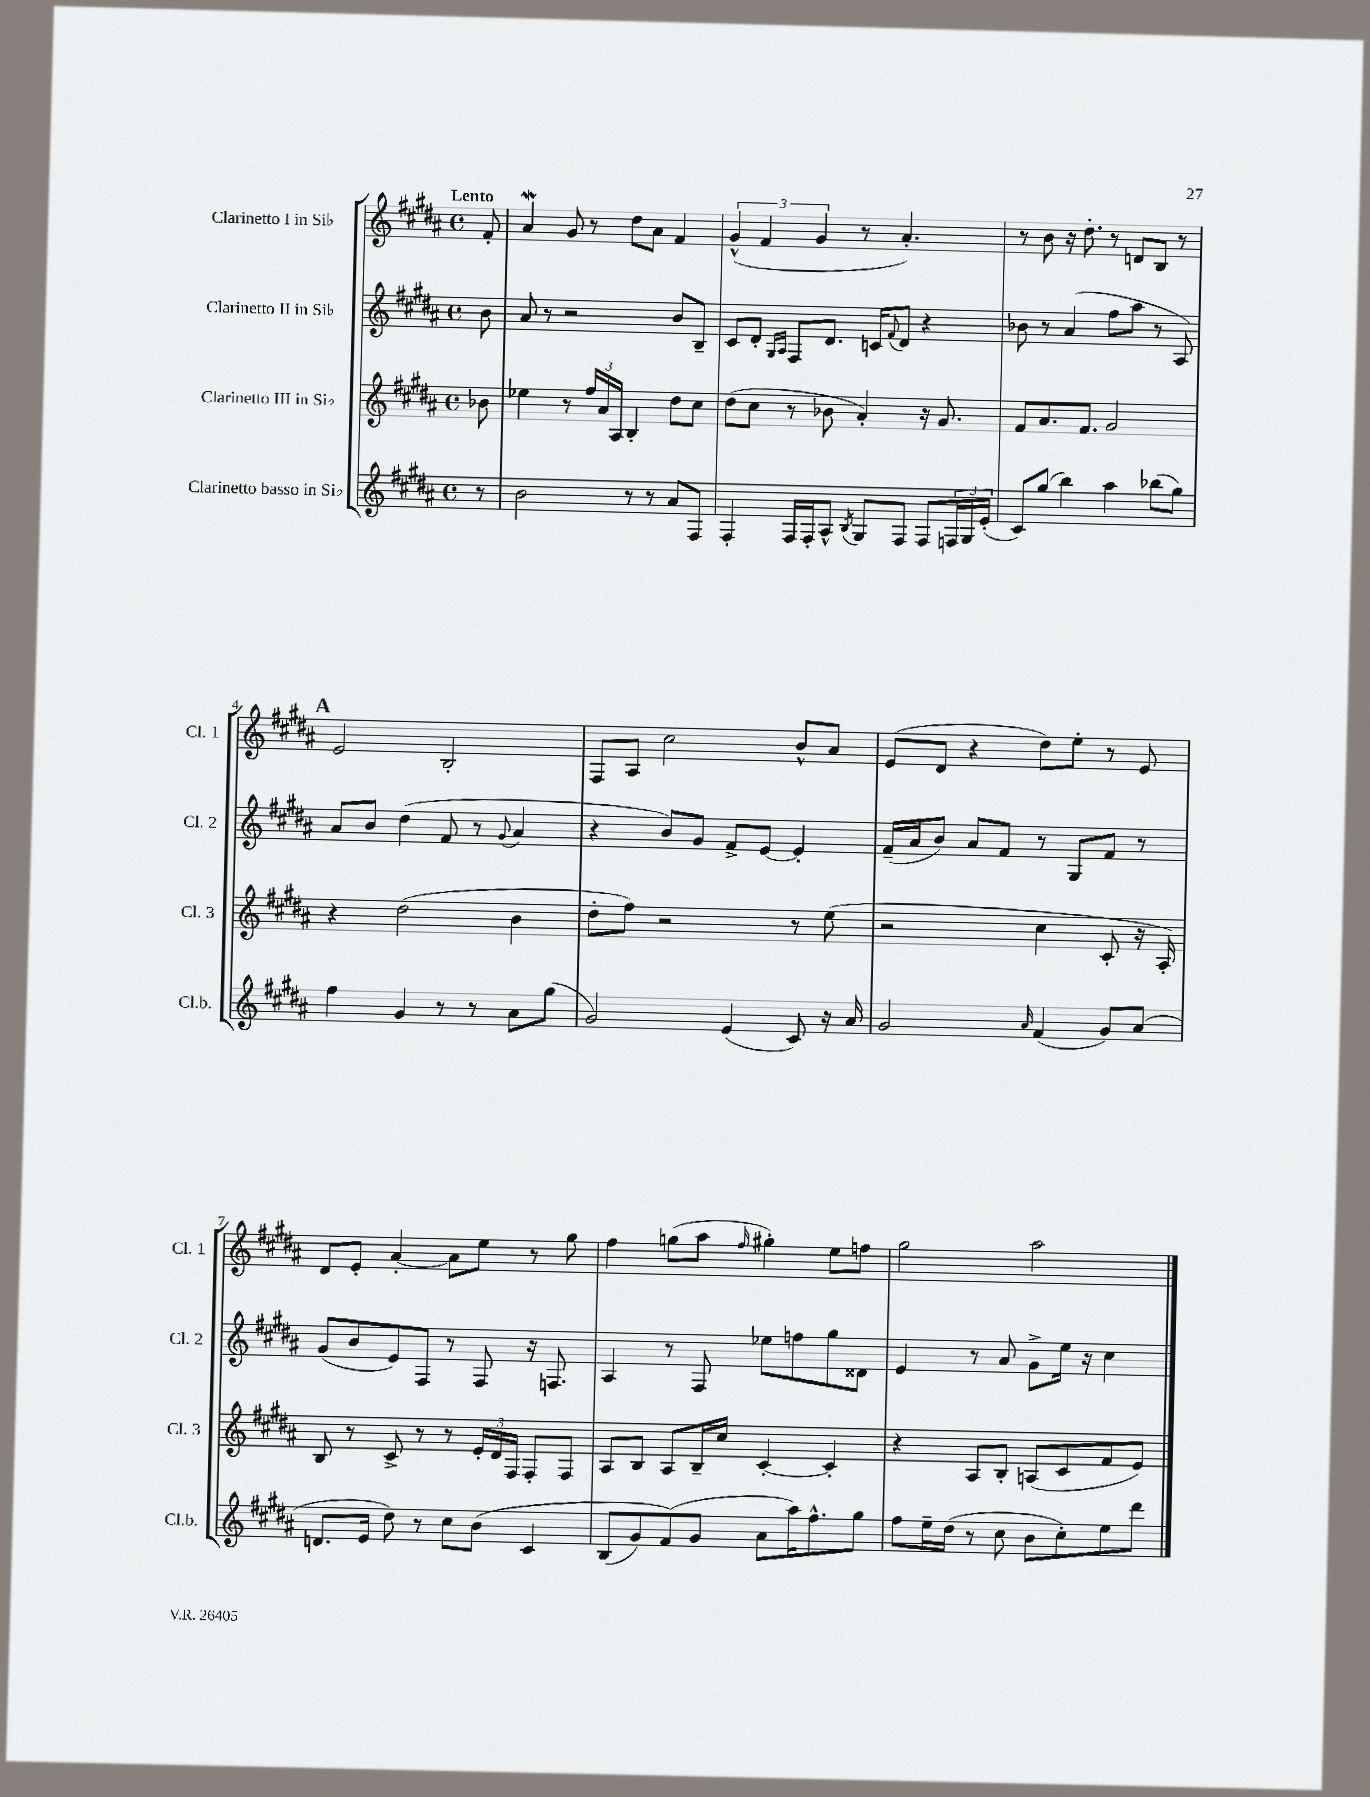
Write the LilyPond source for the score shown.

<<
\new StaffGroup <<
\new Staff = "s0" \with { instrumentName = "Clarinetto I in Sib" shortInstrumentName = "Cl. 1" } {
    \clef treble \key b \major \defaultTimeSignature \time 4/4 \partial 8 \tempo "Lento"
    fis'8-. |
    ais'4\mordent gis'8 r8 dis''8 ais'8 fis'4 |
    \tuplet 3/2 { gis'4-^( fis'4 gis'4 } r8 ais'4.-.) |
    r8 b'8 r16 dis''8.-. r8 d'8 b8 r8 |
    \mark \markup { \bold "A" } e'2 b2-. |
    fis8 ais8 cis''2 b'8-^ ais'8 |
    e'8( dis'8 r4 dis''8) e''8-. r8 e'8 |
    dis'8 e'8-. ais'4~-. ais'8 e''8 r8 gis''8 |
    fis''4 g''8( ais''8 \grace { fis''16 } gis''4-.) e''8 f''8 |
    gis''2 ais''2 \bar "|." |
}
\new Staff = "s1" \with { instrumentName = "Clarinetto II in Sib" shortInstrumentName = "Cl. 2" } {
    \clef treble \key b \major \defaultTimeSignature \time 4/4 \partial 8
    b'8 |
    ais'8 r8 r2 b'8 b8-- |
    cis'8 dis'8-. \grace { gis16 ais16 } fis8 dis'8. c'16 \appoggiatura { fis'8 } dis'8 r4 |
    bes'8 r8 ais'4( fis''8 ais''8 r8 ais8) |
    \mark \markup { \bold "A" } ais'8 b'8 dis''4( fis'8 r8 \appoggiatura { gis'8 } ais'4 |
    r4 b'8) gis'8 fis'8-> e'8~ e'4-. |
    fis'16--( ais'16 b'8) ais'8 fis'8 r8 gis8 fis'8 r8 |
    gis'8( b'8 e'8) fis8 r8 fis8 r16 f8. |
    ais4 r8 fis8 ees''8 f''8 gis''8 disis'8 |
    e'4 r8 ais'8 gis'8-> e''16 r16 cis''4 \bar "|." |
}
\new Staff = "s2" \with { instrumentName = "Clarinetto III in Sib" shortInstrumentName = "Cl. 3" } {
    \clef treble \key b \major \defaultTimeSignature \time 4/4 \partial 8
    bes'8 |
    ees''4 r8 \tuplet 3/2 { fis''16 ais'16 ais16 } b4-. dis''8 cis''8 |
    dis''8( cis''8 r8 bes'8 ais'4-.) r16 gis'8. |
    fis'8 ais'8. fis'8. gis'2 |
    \mark \markup { \bold "A" } r4 dis''2( b'4 |
    dis''8-. fis''8) r2 r8 e''8( |
    r2 cis''4 cis'8-. r16 ais16-.) |
    b8 r8 cis'8-> r8 r8 \tuplet 3/2 { e'16-. dis'16 fis16 } fis8-. fis8 |
    ais8 b8 ais8 b16-- cis''16 cis'4~-. cis'4-. |
    r4 ais8 b8-. a8( cis'8 fis'8 e'8) \bar "|." |
}
\new Staff = "s3" \with { instrumentName = "Clarinetto basso in Sib" shortInstrumentName = "Cl.b." } {
    \clef treble \key b \major \defaultTimeSignature \time 4/4 \partial 8
    r8 |
    b'2 r8 r8 ais'8 fis8 |
    fis4-. fis16 fis16-. ais8-^ \acciaccatura { b8 } gis8 fis8 fis8 \tuplet 3/2 { f16 gis16 e'16-.( } |
    cis'8) gis''8( b''4) ais''4 bes''8( gis''8) |
    \mark \markup { \bold "A" } fis''4 gis'4 r8 r8 ais'8 gis''8( |
    gis'2) e'4( cis'8) r16 ais'16 |
    gis'2 \grace { ais'16 } fis'4( gis'8) ais'8( |
    d'8. e'16 dis''8) r8 cis''8 b'8\( cis'4 |
    b8( gis'8) fis'8(\) gis'8 ais'8 ais''16) fis''8.-^ gis''8 |
    fis''8 e''16-- dis''16( r8 cis''8 b'8 cis''8-.) e''8 dis'''8 \bar "|." |
}
>>
>>
